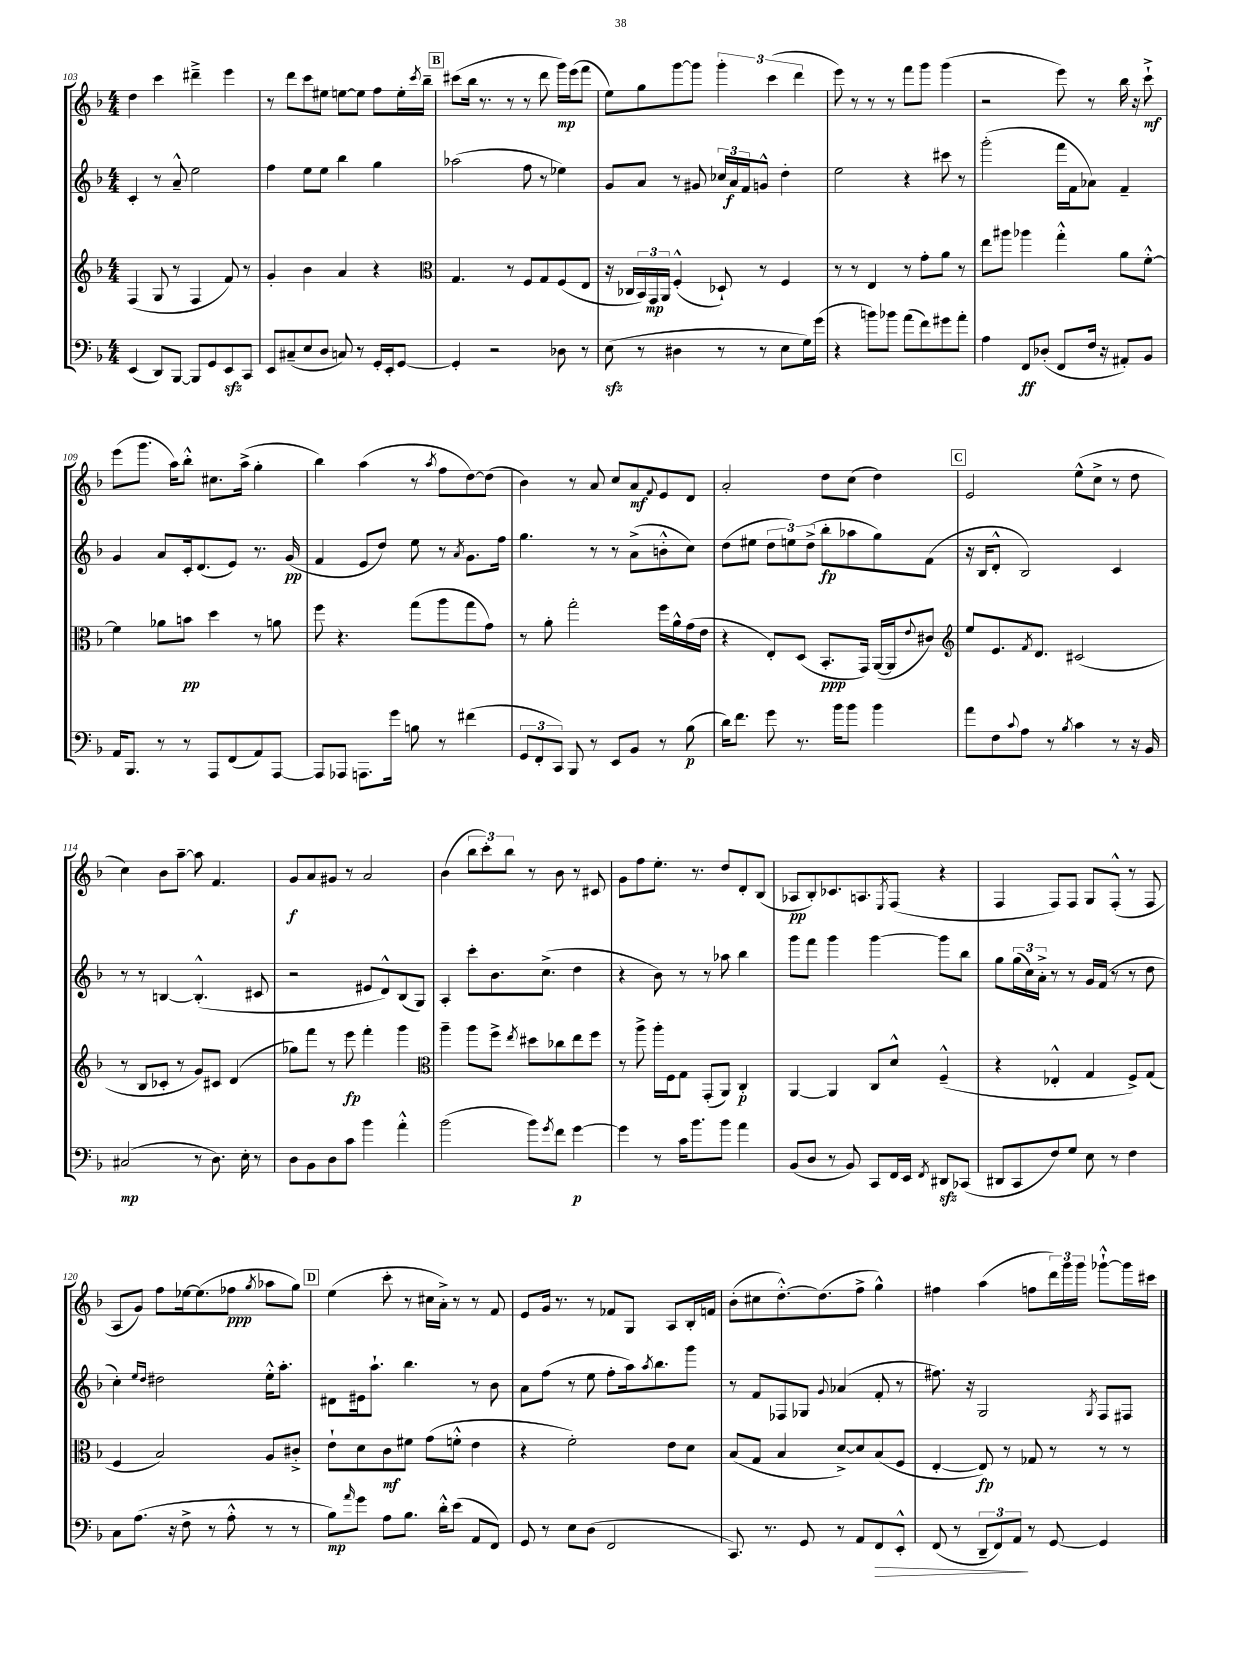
<<
\new StaffGroup <<
\new Staff = "s0" {
    \clef treble \key f \major \numericTimeSignature \time 4/4
    d''4 c'''4 dis'''4---> e'''4 |
    r8 d'''8 c'''8 eis''8 e''8~ e''8 f''8 e''16-. \acciaccatura { c'''8 } bes''16-- |
    \mark \markup { \box "B" } cis'''8( bes''16 r8. r8 r8 d'''8 g'''16\mp) e'''16( f'''8 |
    e''8) g''8 g'''8~ g'''8 \tuplet 3/2 { g'''4-. c'''4( d'''4 } |
    e'''8) r8 r8 r8 f'''8 g'''8 g'''4( |
    r2 e'''8) r8 bes''16 r16 c'''8-!->\mf |
    e'''8( g'''8. a''16) bes''8-.-^ cis''8. a''16->( g''4-. |
    bes''4) a''4( r8 \acciaccatura { a''8 } f''8 d''8~) d''8( |
    bes'4) r8 a'8 c''8 a'8\mf \appoggiatura { f'8 } e'8 d'8 |
    a'2-. d''8 c''8( d''4) |
    \mark \markup { \box "C" } e'2 e''8-^( c''8-> r8 d''8 |
    c''4) bes'8 a''8~-- a''8 f'4. |
    g'8\f a'8 gis'8 r8 a'2 |
    bes'4( \tuplet 3/2 { bes''8 c'''8-.) bes''8 } r8 bes'8 r8 cis'8 |
    g'8 f''8 e''8.-. r8. d''8 d'8-. bes8( |
    aes8\pp bes8-.) ces'8. a8. \acciaccatura { e8 } f8( r4 |
    f4 f8) f8 g8 f8-.-^( r8 f8 |
    a8 g'8) f''8 ees''16~ ees''8.( fes''8\ppp \acciaccatura { g''8 } aes''8 g''8) |
    \mark \markup { \box "D" } e''4( c'''8-. r8 cis''16 a'16-.->) r8 r8 f'8 |
    e'8 g'16 r8. r8 fes'8 g8 a8 bes16-. f'16 |
    bes'8-.( cis''8 d''8.~-.-^) d''8.( f''8-> g''4-^) |
    fis''4 a''4( f''8 \tuplet 3/2 { d'''16) g'''16 g'''16 } ges'''8~-!-^ ges'''16 cis'''16 \bar "|." |
}
\new Staff = "s1" {
    \clef treble \key f \major \numericTimeSignature \time 4/4
    c'4-. r8 a'8---^ e''2 |
    f''4 e''8 e''8 bes''4 g''4 |
    \mark \markup { \box "B" } aes''2( f''8 r8 ees''4) |
    g'8 a'8 r8 gis'8 \tuplet 3/2 { ces''16 a'16\f f'16 } g'8-^ d''4-. |
    e''2 r4 cis'''8 r8 |
    g'''2-.( f'''16 f'16 aes'8) f'4-- |
    g'4 a'8 c'16-. d'8.( e'8) r8. g'16\pp( |
    f'4 e'8 d''8) e''8 r8 \acciaccatura { a'8 } g'8. f''16 |
    g''4. r8 r8 a'8->( b'8-.-^ c''8) |
    d''8( eis''8 \tuplet 3/2 { d''8 e''8) d''8->( } bes''8-.\fp aes''8 g''8) f'8( |
    \mark \markup { \box "C" } r16 bes16 d'8-.-^ bes2) c'4 |
    r8 r8 b4~ b4.-.-^( cis'8 |
    r2 eis'8 d'8-^) bes8( g8) |
    a4-. c'''8-. bes'8. c''8.->( d''4 |
    r4 bes'8) r8 r8 aes''8 bes''4 |
    g'''8 f'''8 g'''4 g'''4~ g'''8 bes''8 |
    g''8 \tuplet 3/2 { g''16( c''16) a'16-.-> } r8 r8 g'16 f'16( r8 r8 d''8 |
    c''4-.) \grace { e''16 d''16 } dis''2 e''16-.-^ a''8.-. |
    \mark \markup { \box "D" } dis'8 eis'16 a''8.-! bes''4. r8 bes'8 |
    a'8 f''8( r8 e''8 f''8-. a''16) \acciaccatura { a''8 } bes''8. g'''8 |
    r8 f'8 fes8 ges8 \appoggiatura { g'8 } aes'4( f'8-. r8 |
    fis''8.) r16 g2 \acciaccatura { g8 } f8 fis8 \bar "|." |
}
\new Staff = "s2" {
    \clef treble \key f \major \numericTimeSignature \time 4/4
    f4( g8 r8 f4 f'8) r8 |
    g'4-. bes'4 a'4 r4 |
    \mark \markup { \box "B" } \clef alto g4. r8 f8 g8 f8( e8 |
    r16 ces16 \tuplet 3/2 { bes,16) g,16\mp a,16 } f4-.-^( des8-!) r8 f4 |
    r8 r8 e4 r8 g'8-. a'8 r8 |
    e''8 ais''8 aes''4 g''4-.-^ a'8 f'8~-.-^ |
    f'4 aes'8 b'8\pp d''4 r8 a'8 |
    f''8 r4. g''8( a''8 g''8 g'8) |
    r8 a'8-. g''2-. f''16 a'16-^ g'16( e'16 |
    r4 e8-.) d8( bes,8.-.\ppp g,16) a,16~( a,16 \appoggiatura { e'8 } cis'8) |
    \mark \markup { \box "C" } \clef treble e''8 e'8. \acciaccatura { f'8 } d'8. cis'2( |
    r8 bes8 ces'8-. r8 g'8) cis'8 d'4( |
    ges''8) f'''8 r8 e'''8\fp f'''4-. g'''4 |
    \clef alto a''4-- a''8 f''8-> \acciaccatura { e''8 } dis''8 ces''8 e''8 f''8 |
    r8 a''8-> a''16-. f16 g8 g,8-.( a,8) c4-.\p |
    a,4~ a,4 c8 d'8-^ f4---^( |
    r4 ees4-.-^ g4 f8->) g8( |
    f4 bes2) a8 cis'8-.-> |
    \mark \markup { \box "D" } e'8-! d'8 c'8\mf fis'8 g'8( f'8-.-^ e'4 |
    r4 f'2-.) e'8 d'8 |
    bes8( g8 bes4 d'8~->) d'8 bes8( f8 |
    e4~-. e8\fp) r8 ges8 r8 r8 r8 \bar "|." |
}
\new Staff = "s3" {
    \clef bass \key f \major \numericTimeSignature \time 4/4
    e,4( d,8) bes,,8~ bes,,8 g,8 e,8\sfz c,8 |
    e,8 cis8--( e8 d8 c8) r8 g,16-. e,16-. g,8~ |
    \mark \markup { \box "B" } g,4-. r2 des8 r8 |
    e8\sfz( r8 dis4 r8 r8 e8 g16) g'16( |
    r4 b'8) bes'8 a'8( f'8) gis'8 a'8-. |
    a4 f,8\ff des8-.( f,8 f16 r16 ais,8-.) bes,8 |
    a,16 bes,,8. r8 r8 a,,8 f,8( a,8) a,,8~ |
    a,,8 aes,,8 a,,8. g'16 b8 r8 fis'4( |
    \tuplet 3/2 { g,8 f,8-. c,8) } bes,,8 r8 e,8 bes,8 r8 bes8\p( |
    d'16) f'8. g'8 r8. bes'16 bes'8 bes'4 |
    \mark \markup { \box "C" } a'8 f8 \appoggiatura { c'8 } a8 r8 \acciaccatura { bes8 } c'4 r8 r16 bes,16 |
    cis2\mp( r8 d8.) e16-. r8 |
    d8 bes,8 d8 c'8 bes'4 a'4-.-^ |
    bes'2( bes'8) \acciaccatura { g'8 } f'8 g'4~\p |
    g'4 r8 c'16 bes'8. bes'8 a'4 |
    bes,8( d8 r8 bes,8) c,8 f,16 e,16 \acciaccatura { f,8 } dis,8\sfz ces,8( |
    dis,8 c,8 f8) g8 e8 r8 f4 |
    c8 a8.( r16 f8-> r8 a8-.-^ r8 r8 |
    \mark \markup { \box "D" } bes8\mp) \grace { a'16 } g'8 a8 bes8. d'16-.-^ e'8( a,8 f,8) |
    g,8 r8 e8 d8( f,2 |
    c,8.) r8. g,8 r8 a,8 f,8\> e,8-.-^ |
    f,8( r8 \tuplet 3/2 { d,8-- f,8) a,8\! } r8 g,8~ g,4 \bar "|." |
}
>>
>>
\layout { \context { \Score currentBarNumber = #103 } }
